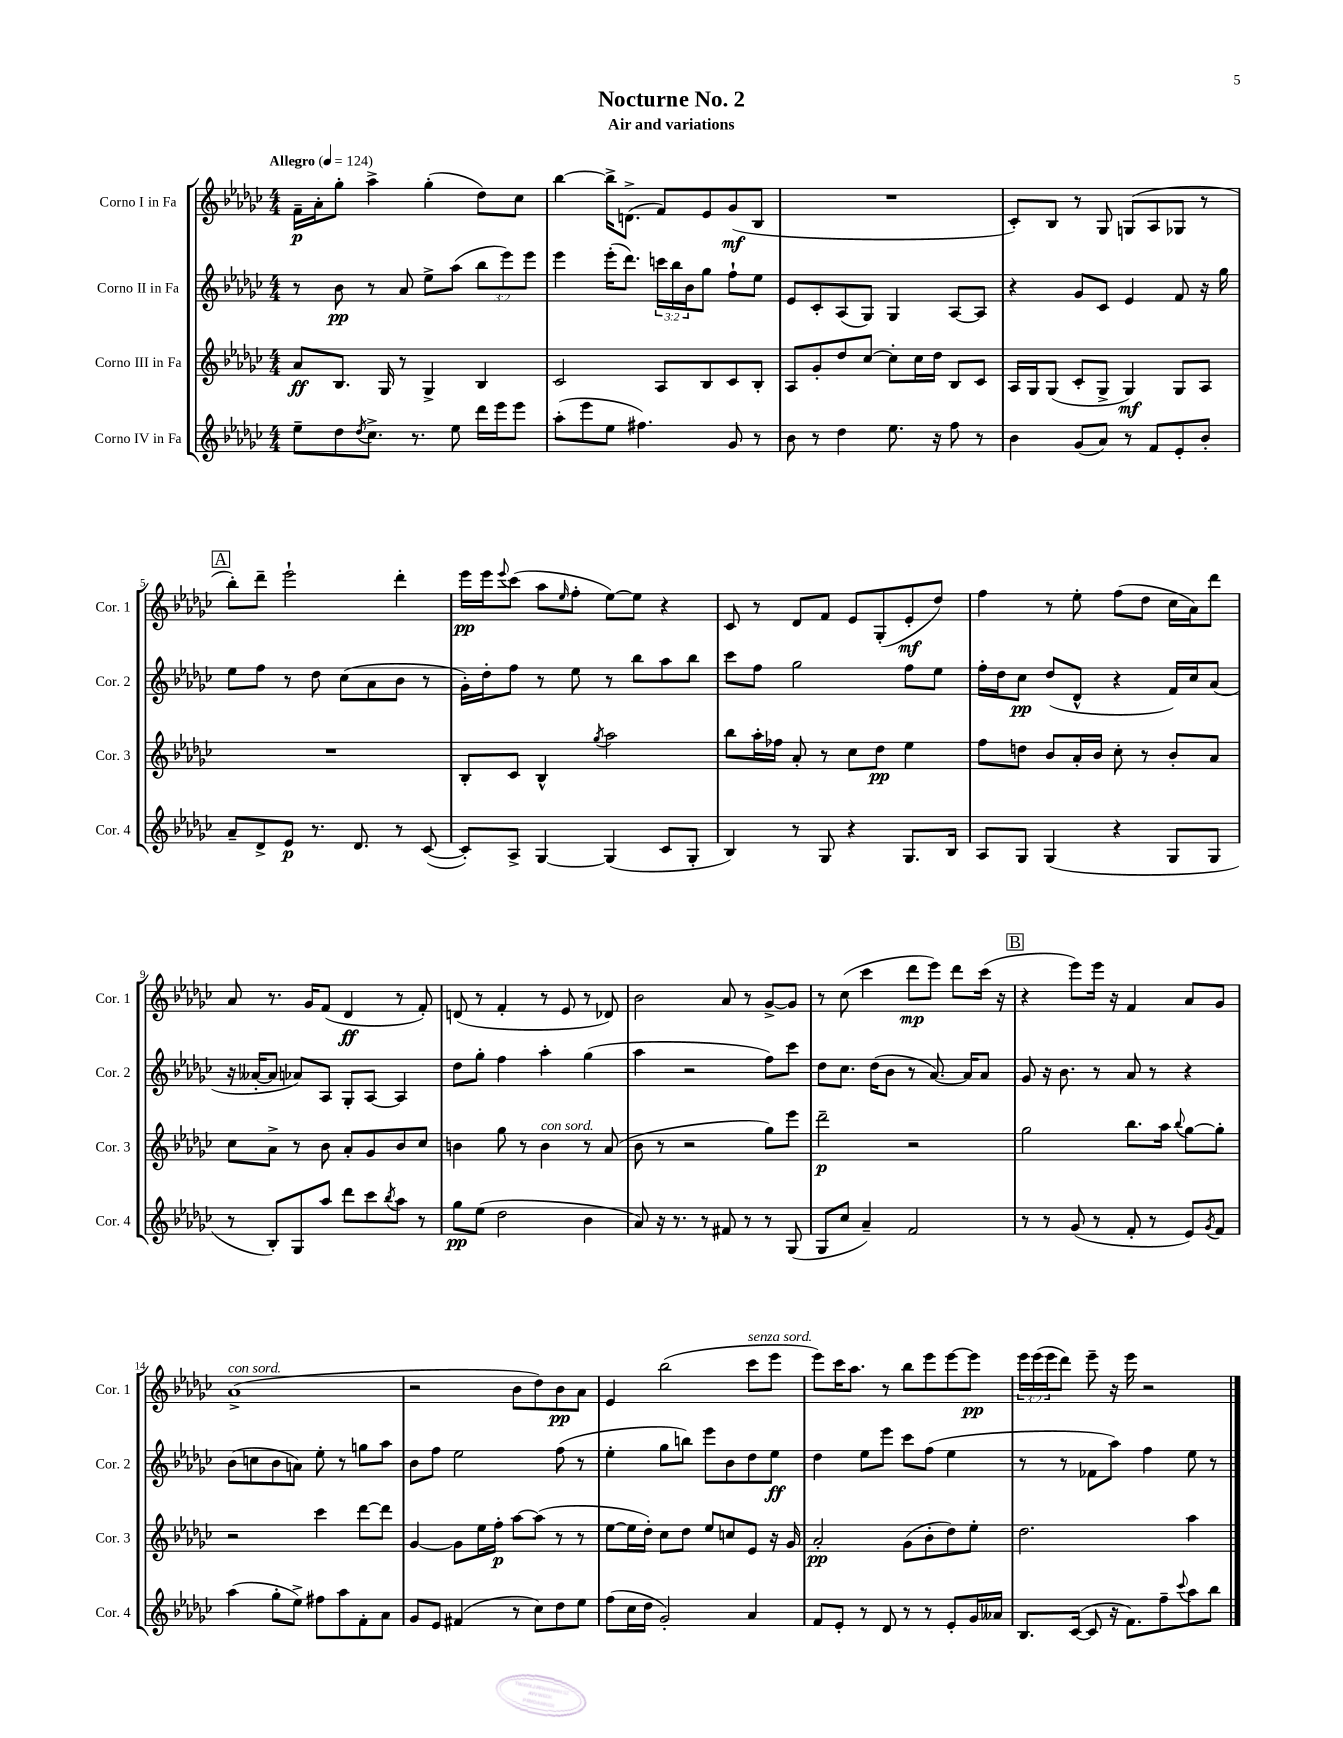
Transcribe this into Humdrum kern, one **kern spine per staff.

**kern	**dynam	**kern	**dynam	**kern	**dynam	**kern	**dynam
*part4	*part4	*part3	*part3	*part2	*part2	*part1	*part1
*staff4	*staff4	*staff3	*staff3	*staff2	*staff2	*staff1	*staff1
*I"Corno IV in Fa	*	*I"Corno III in Fa	*	*I"Corno II in Fa	*	*I"Corno I in Fa	*
*I'Cor. 4	*	*I'Cor. 3	*	*I'Cor. 2	*	*I'Cor. 1	*
*clefG2	*	*clefG2	*	*clefG2	*	*clefG2	*
*k[b-e-a-d-g-c-]	*	*k[b-e-a-d-g-c-]	*	*k[b-e-a-d-g-c-]	*	*k[b-e-a-d-g-c-]	*
*M4/4	*	*M4/4	*	*M4/4	*	*M4/4	*
*MM124	*	*MM124	*	*MM124	*	*MM124	*
=1	=1	=1	=1	=1	=1	=1	=1
!	!	!	!	!	!	!LO:TX:a:B:t=Allegro	!
8ee-~\L	.	8a-/L	ff	8r	.	16f~\LL	p
.	.	.	.	.	.	16a-'\J	.
8dd-\	.	8.B-/J	.	8b-\	pp	8gg-'\J	.
8qdd-/	.	.	.	.	.	.	.
8.cc-^\J	.	.	.	8r	.	4aa-^\	.
.	.	16G-/	.	.	.	.	.
.	.	8r	.	8a-/	.	.	.
8.r	.	.	.	.	.	.	.
.	.	4G-^/	.	8ee-^\L	.	(4gg-'\	.
8ee-\	.	.	.	(8aa-\J	.	.	.
16ddd-\LL	.	4B-/	.	12bb-\L	.	8dd-\L)	.
16eee-\J	.	.	.	.	.	.	.
.	.	.	.	12eee-\)	.	.	.
8eee-\J	.	.	.	.	.	8cc-\J	.
.	.	.	.	12eee-\J	.	.	.
=2	=2	=2	=2	=2	=2	=2	=2
(8aa-'\L	.	2c-/	.	4eee-\	.	[4bb-\	.
8eee-\	.	.	.	.	.	.	.
8ee-\J	.	.	.	(16eee-'\KL	.	16bb-^\KL]	.
.	.	.	.	8.ddd-\J)	.	(8.dn^\J	.
4.ff#X\)	.	.	.	.	.	.	.
.	.	8A-/L	.	24cccn\LL	.	8f/L)	.
.	.	.	.	24bb-\	.	.	.
.	.	.	.	24b-\J	.	.	.
.	.	8B-/	.	8gg-\J	.	8e-/	.
8g-/	.	8c-/	.	8ff`\L	.	(8g-/	mf
8r	.	8B-'/J	.	8ee-\J	.	8B-/J	.
=3	=3	=3	=3	=3	=3	=3	=3
8b-\	.	8A-/L	.	8e-/L	.	1r	.
8r	.	8g-'/	.	8c-'/	.	.	.
4dd-\	.	8dd-/	.	(8A-/	.	.	.
.	.	[8cc-/J	.	8G-/J)	.	.	.
8.ee-\	.	8cc-'\L]	.	4G-/	.	.	.
.	.	16cc-\L	.	.	.	.	.
16r	.	16dd-\JJ	.	.	.	.	.
8ff\	.	8B-/L	.	[8A-/L	.	.	.
8r	.	8c-/J	.	8A-/J]	.	.	.
=4	=4	=4	=4	=4	=4	=4	=4
4b-\	.	16A-/LL	.	4r	.	8c-'/L)	.
.	.	16G-/J	.	.	.	.	.
.	.	(8G-/J	.	.	.	8B-/J	.
(8g-/L	.	8c-'/L	.	8g-/L	.	8r	.
8a-/J)	.	8G-^/J	.	8c-/J	.	8G-/	.
8r	.	4G-/)	mf	4e-/	.	(8Gn/L	.
8f/L	.	.	.	.	.	8A-/	.
8e-'/	.	8G-/L	.	8f/	.	8G-X/J	.
8b-'/J	.	8A-/J	.	16r	.	8r	.
.	.	.	.	16gg-\	.	.	.
!!LO:LB:g=z
!!LO:REH:place=s1:t=A
=5	=5	=5	=5	=5	=5	=5	=5
8a-~/L	.	1r	.	8ee-\L	.	8bb-'\L)	.
8d-^/	.	.	.	8ff\J	.	8ddd-~\J	.
8e-/J	p	.	.	8r	.	2eee-`\	.
8.r	.	.	.	8dd-\	.	.	.
.	.	.	.	(8cc-\L	.	.	.
8.d-/	.	.	.	.	.	.	.
.	.	.	.	8a-\	.	.	.
8r	.	.	.	8b-\J	.	4ddd-'\	.
([8c-/	.	.	.	8r	.	.	.
=6	=6	=6	=6	=6	=6	=6	=6
8c-'/L])	.	8B-'/L	.	16g-'\LL)	.	16eee-\LL	pp
.	.	.	.	16dd-'\J	.	16eee-\J	.
.	.	.	.	.	.	8qqeee-/	.
8A-^/J	.	8c-/J	.	8ff\J	.	(8ccc-\J	.
[4G-/	.	4B-^^/	.	8r	.	8aa-\L	.
.	.	.	.	.	.	16qqee-/	.
.	.	.	.	8ee-\	.	8ff'\J	.
.	.	8qgg-/	.	.	.	.	.
(4G-/]	.	2aa-\	.	8r	.	[8ee-\L)	.
.	.	.	.	8bb-\L	.	8ee-\J]	.
8c-/L	.	.	.	8aa-\	.	4r	.
8G-'/J	.	.	.	8bb-\J	.	.	.
=7	=7	=7	=7	=7	=7	=7	=7
4B-/)	.	8bb-\L	.	8ccc-\L	.	8c-/	.
.	.	16aa-'\L	.	8ff\J	.	8r	.
.	.	16ff-X\JJ	.	.	.	.	.
8r	.	8a-'/	.	2gg-\	.	8d-/L	.
8G-/	.	8r	.	.	.	8f/J	.
4r	.	8cc-\L	.	.	.	8e-/L	.
.	.	8dd-\J	pp	.	.	(8G-'/	.
8.G-/L	.	4ee-\	.	8ff\L	.	8e-'/	mf
.	.	.	.	8ee-\J	.	8dd-/J)	.
16B-/Jk	.	.	.	.	.	.	.
=8	=8	=8	=8	=8	=8	=8	=8
8A-/L	.	8ff\L	.	16ff'\LL	.	4ff\	.
.	.	.	.	16dd-\J	.	.	.
8G-/J	.	8ddn\J	.	8cc-\J	pp	.	.
(4G-/	.	8b-/L	.	(8dd-/L	.	8r	.
.	.	16a-'/L	.	8d-^^/J	.	8ee-'\	.
.	.	16b-/JJ	.	.	.	.	.
4r	.	8cc-'\	.	4r	.	(8ff\L	.
.	.	8r	.	.	.	8dd-\J	.
8G-/L	.	8b-'/L	.	16f/LL)	.	16cc-\LL	.
.	.	.	.	16cc-/J	.	16a-\J)	.
8G-/J	.	8a-/J	.	(8a-/J	.	8ddd-\J	.
!!LO:LB:g=z
=9	=9	=9	=9	=9	=9	=9	=9
8r	.	8cc-\L	.	16r	.	8a-/	.
.	.	.	.	[16a--X'/KL	.	.	.
8B-'/L)	.	8a-^\J	.	8a--/J]	.	8.r	.
8G-/	.	8r	.	8a-X/L)	.	.	.
.	.	.	.	.	.	16g-/KL	.
8aa-/J	.	8b-\	.	8A-/J	.	(8f/J	.
8ddd-\L	.	8a-'/L	.	8G-'/L	.	4d-/	ff
8ccc-\	.	8g-/	.	[8A-/J	.	.	.
8qbb-/	.	.	.	.	.	.	.
8aa-\J	.	8b-/	.	4A-/]	.	8r	.
8r	.	8cc-/J	.	.	.	8f'/)	.
=10	=10	=10	=10	=10	=10	=10	=10
8gg-\L	pp	4bn\	.	8dd-\L	.	(8dn/	.
(8ee-\J	.	.	.	8gg-'\J	.	8r	.
2dd-\	.	8gg-\	.	4ff\	.	4f'/	.
.	.	8r	.	.	.	.	.
!	!	!LO:TX:a:i:t=con sord.	!	!	!	!	!
.	.	4b\	.	4aa-'\	.	8r	.
.	.	.	.	.	.	8e-/	.
4b-\	.	8r	.	(4gg-\	.	8r	.
.	.	(8a-/	.	.	.	8d-X/)	.
=11	=11	=11	=11	=11	=11	=11	=11
8a-/)	.	8b-\	.	4aa-\	.	2b-\	.
16r	.	8r	.	.	.	.	.
8.r	.	.	.	.	.	.	.
.	.	2r	.	2r	.	.	.
8r	.	.	.	.	.	.	.
8f#X/	.	.	.	.	.	8a-/	.
8r	.	.	.	.	.	8r	.
8r	.	8gg-\L)	.	8ff\L)	.	[8g-^/L	.
(8G-/	.	8eee-\J	.	8ccc-\J	.	8g-/J]	.
=12	=12	=12	=12	=12	=12	=12	=12
8G-/L	.	2ddd-~\	p	8dd-\L	.	8r	.
8cc-/J	.	.	.	8.cc-\J	.	(8cc-\	.
4a-~/)	.	.	.	.	.	4ccc-\	.
.	.	.	.	(16dd-\KL	.	.	.
.	.	.	.	8b-\J	.	.	.
2f/	.	2r	.	8r	.	8ddd-\L	mp
.	.	.	.	[8.a-/)	.	8eee-\J)	.
.	.	.	.	.	.	8ddd-\L	.
.	.	.	.	16a-/KL]	.	.	.
.	.	.	.	8a-/J	.	(16ccc-\Jk	.
.	.	.	.	.	.	16r	.
!!LO:REH:place=s1:t=B
=13	=13	=13	=13	=13	=13	=13	=13
8r	.	2gg-\	.	8g-/	.	4r	.
8r	.	.	.	16r	.	.	.
.	.	.	.	8.b-\	.	.	.
(8g-/	.	.	.	.	.	8eee-\L)	.
8r	.	.	.	8r	.	16eee-\Jk	.
.	.	.	.	.	.	16r	.
8f'/	.	8.bb-\L	.	8a-/	.	4f/	.
8r	.	.	.	8r	.	.	.
.	.	16aa-\Jk	.	.	.	.	.
.	.	8qqbb-/	.	.	.	.	.
8e-/L)	.	[8gg-\L	.	4r	.	8a-/L	.
8qg-/	.	.	.	.	.	.	.
8f/J	.	8gg-'\J]	.	.	.	8g-/J	.
!!LO:LB:g=z
=14	=14	=14	=14	=14	=14	=14	=14
!	!	!	!	!	!	!LO:TX:a:i:t=con sord.	!
(4aa-\	.	2r	.	(8b-\L	.	(1a-^	.
.	.	.	.	8ccn\	.	.	.
8gg-'\L	.	.	.	8b-\	.	.	.
8ee-^\J)	.	.	.	8an\J)	.	.	.
8ff#X\L	.	4ccc-\	.	8ee-'\	.	.	.
8aa-\	.	.	.	8r	.	.	.
8f'\	.	[8ddd-\L	.	8ggn\L	.	.	.
8a-\J	.	8ddd-\J]	.	8aa-\J	.	.	.
=15	=15	=15	=15	=15	=15	=15	=15
8g-/L	.	[4g-/	.	8b-\L	.	2r	.
8e-/J	.	.	.	8ff\J	.	.	.
(4f#X/	.	8g-\L]	.	2ee-\	.	.	.
.	.	16ee-\L	.	.	.	.	.
.	.	16ff'\JJ	p	.	.	.	.
8r	.	[8aa-\L	.	.	.	8b-\L	.
8cc-\L)	.	(8aa-\J]	.	.	.	8dd-\)	.
8dd-\	.	8r	.	(8ff\	.	8b-\	pp
8ee-\J	.	8r	.	8r	.	8a-\J	.
=16	=16	=16	=16	=16	=16	=16	=16
(8ff\L	.	[8ee-\L	.	4ee-'\	.	4e-/	.
16cc-\L	.	16ee-\L]	.	.	.	.	.
16dd-\JJ	.	16dd-'\JJ)	.	.	.	.	.
2g-'/)	.	8cc-\L	.	8gg-\L	.	(2bb-\	.
.	.	8dd-\J	.	8bbn\J)	.	.	.
.	.	8ee-/L	.	8eee-\L	.	.	.
.	.	8ccn/	.	8b-\	.	.	.
!	!	!	!	!	!	!LO:TX:a:i:t=senza sord.	!
4a-/	.	8e-/J	.	8dd-\	.	8ccc-\L	.
.	.	16r	.	8ee-\J	ff	8eee-\J	.
.	.	16g-/	.	.	.	.	.
=17	=17	=17	=17	=17	=17	=17	=17
8f/L	.	2a-'/	pp	4dd-\	.	8eee-\L)	.
8e-'/J	.	.	.	.	.	16ccc-\K	.
.	.	.	.	.	.	8.aa-\J	.
8r	.	.	.	8ee-\L	.	.	.
8d-/	.	.	.	8eee-\J	.	8r	.
8r	.	(8g-\L	.	8ccc-\L	.	8bb-\L	.
8r	.	8b-'\	.	(8ff\J	.	8eee-\	.
8e-'/L	.	8dd-\)	.	4ee-\	.	[8eee-\	.
16g-/L	.	8ee-'\J	.	.	.	8eee-\J]	pp
16a--X/JJ	.	.	.	.	.	.	.
=18	=18	=18	=18	=18	=18	=18	=18
8.B-/L	.	2.dd-\	.	8r	.	24eee-\LL	.
.	.	.	.	.	.	(24eee-\	.
.	.	.	.	.	.	24eee-\J	.
.	.	.	.	8r	.	8ddd-\J)	.
([16c-/Jk	.	.	.	.	.	.	.
8c-/]	.	.	.	8f-X\L	.	8eee-~\	.
16r	.	.	.	8aa-\J)	.	16r	.
8.f\L)	.	.	.	.	.	16eee-\	.
.	.	.	.	4ff\	.	2r	.
8ff~\	.	.	.	.	.	.	.
8qqccc-/	.	.	.	.	.	.	.
8aa-\	.	4aa-\	.	8ee-\	.	.	.
8bb-\J	.	.	.	8r	.	.	.
==	==	==	==	==	==	==	==
*-	*-	*-	*-	*-	*-	*-	*-
